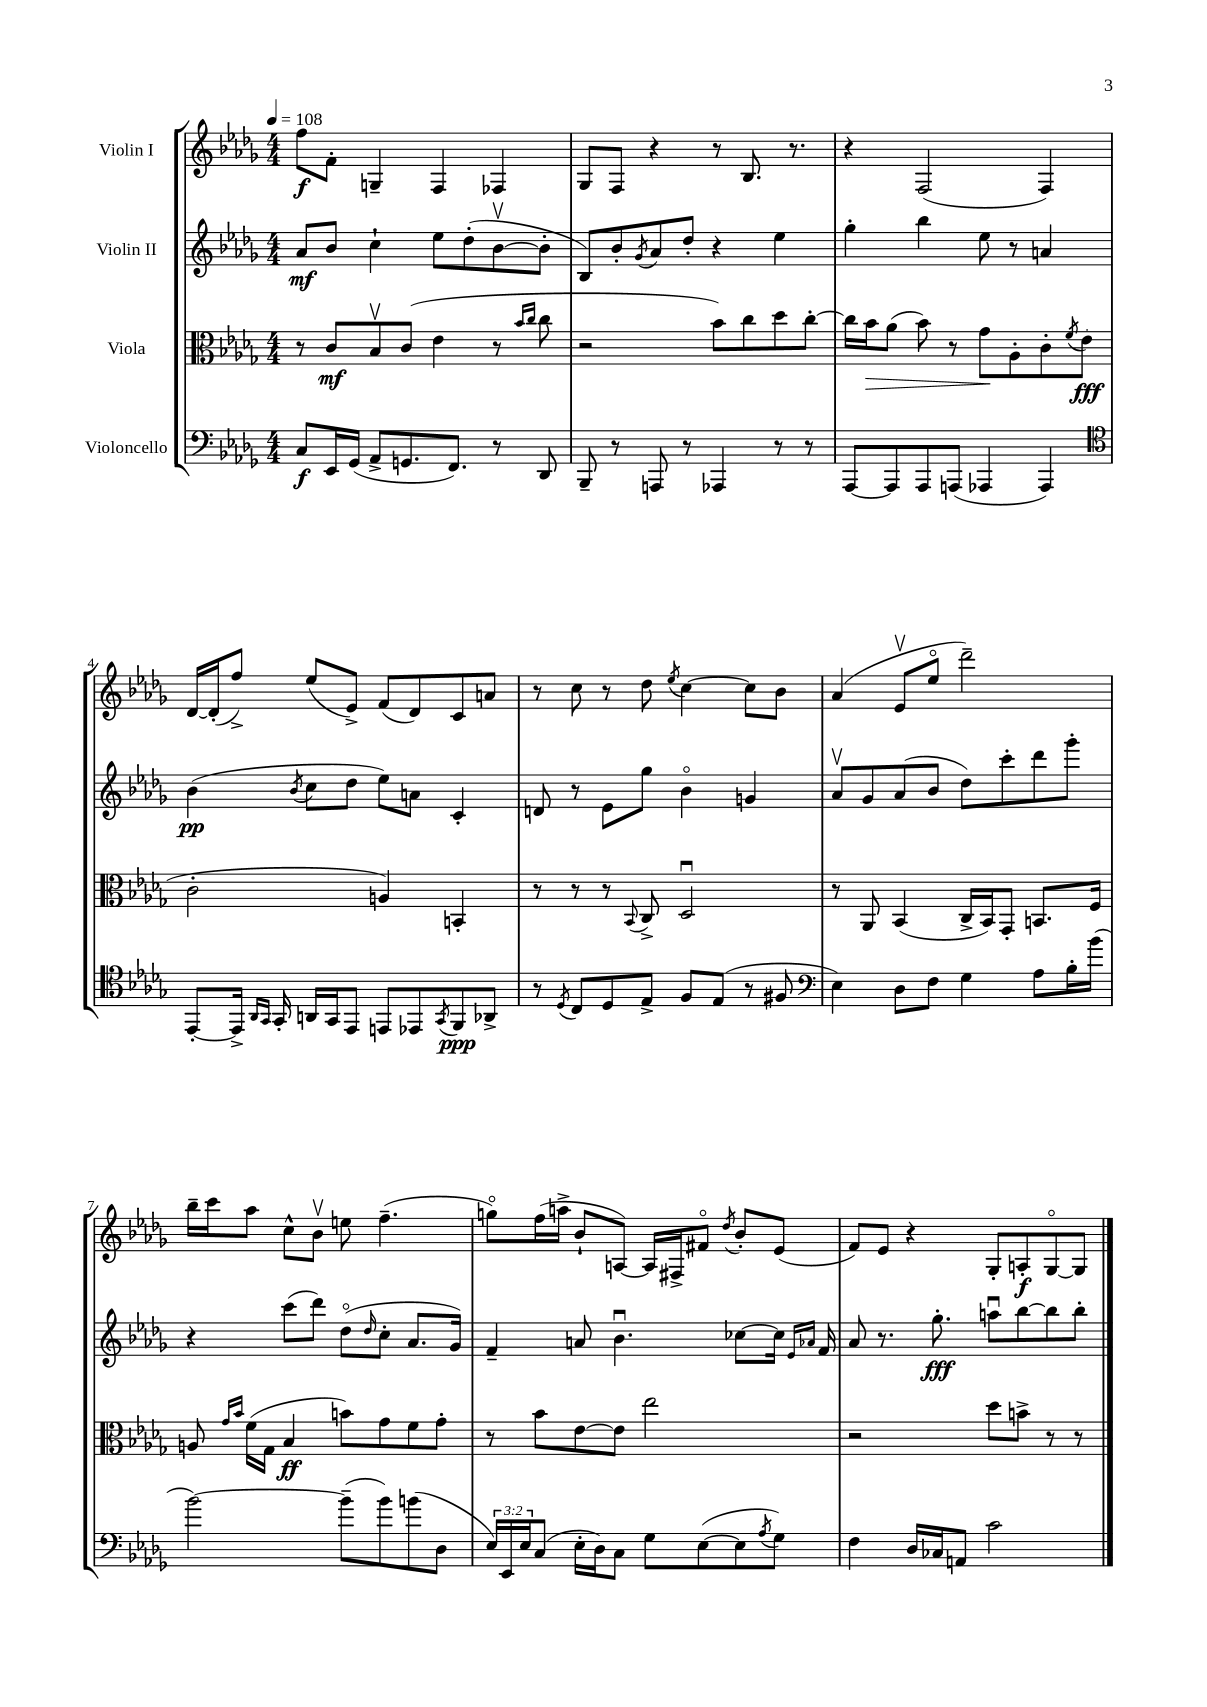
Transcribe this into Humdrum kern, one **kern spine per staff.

**kern	**kern	**kern	**kern
*staff4	*staff3	*staff2	*staff1
*clefF4	*clefC3	*clefG2	*clefG2
*k[b-e-a-d-g-]	*k[b-e-a-d-g-]	*k[b-e-a-d-g-]	*k[b-e-a-d-g-]
*M4/4	*M4/4	*M4/4	*M4/4
*MM108	*MM108	*MM108	*MM108
8C/L	8r	8a-/L	8ff\L
16EE-/L	8c/L	8b-/J	8f'\J
(16GG-/JJ	.	.	.
8AA-^/L	8B-v/	4cc`\	4G~/
8.GG/	(8c/J	.	.
.	4e-\	8ee-\L	4F/
8.FF/J)	.	.	.
.	.	(8dd-'\	.
8r	8r	[8b-v\	4F-/
.	16qqb-/LL	.	.
.	16qqcc/JJ	.	.
8DD-/	8cc\	8b-'\]J	.
=	=	=	=
8BBB-~/	2r	8B-/L)	8G-/L
8r	.	8b-'/	8F/J
.	.	8qg-/	.
8AAA/	.	8a-/	4r
8r	.	8dd-'/J	.
4AAA-/	8b-\L)	4r	8r
.	8cc\	.	8.B-/
8r	8dd-\	4ee-\	.
.	.	.	8.r
8r	[8cc'\J	.	.
=	=	=	=
[8AAA-/L	16cc\]LL	4gg-'\	4r
.	16b-\J	.	.
8AAA-/]	(8a-\J	.	.
8AAA-/	8b-\)	4bb-\	(2F/
(8AAA/J	8r	.	.
4AAA-/	8g-\L	8ee-\	.
.	8A-'\	8r	.
4AAA-/)	8c'\	4a/	4F/)
.	8qf/	.	.
.	(8e-\J	.	.
=	=	=	=
*clefC4	*	*	*
[8EE-'/L	2c'\	(4b-\	[16d-/LL
.	.	.	(16d-'/]J
16EE-^/]Jk	.	.	8ff^/J)
16qqAA-/LL	.	.	.
16qqGG-/JJ	.	.	.
16GG-'/	.	.	.
.	.	8qb-/	.
16AA/LL	.	8cc\L	(8ee-/L
16GG-/J	.	.	.
8EE-/J	.	8dd-\J	8e-^/J)
8EE/L	4A/)	8ee-\L)	(8f/L
8EE-/	.	8a\J	8d-/)
8qGG-/	.	.	.
8FF/	4BB'/	4c'/	8c/
8AA-^/J	.	.	8a/J
=	=	=	=
8r	8r	8d/	8r
8qD-/	.	.	.
8C/L	8r	8r	8cc\
8D-/	8r	8e-\L	8r
.	8qqBB-/	.	.
8E-^/J	8C^/	8gg-\J	8dd-\
.	.	.	8qee-/
8F/L	2D-u/	4b-o\	[4cc\
(8E-/J	.	.	.
8r	.	4g/	8cc\]L
8F#/	.	.	8b-\J
=	=	=	=
*clefF4	*	*	*
4E-\)	8r	8a-v/L	(4a-/
.	8AA-/	8g-/	.
8D-\L	(4BB-/	(8a-/	8e-v/L
8F\J	.	8b-/J	8ee-o/J
4G-\	16C^/LL	8dd-\L)	2ddd-~\)
.	16BB-/J)	.	.
.	8GG-'/J	8ccc'\	.
8A-\L	8.BB/L	8ddd-\	.
16B-'\L	.	8ggg-'\J	.
(16b-\JJ	16F/Jk	.	.
=	=	=	=
[2b-\)	8A/	4r	16bb-~\LL
.	.	.	16ccc\J
.	16qqg-/LL	.	.
.	16qqb-/JJ	.	.
.	(16f\LL	.	8aa-\J
.	16G-\JJ	.	.
.	4B-/	(8ccc\L	8cc^^\L
.	.	8ddd-\J)	8b-v\J
(8b-~\]L	8b\L)	(8dd-o\L	8ee\
.	.	16qqdd-/	.
8b-\)	8g-\	8cc'\J	(4.ff~\
(8b\	8f\	8.a-/L	.
8D-\J	8g-'\J	.	.
.	.	16g-/Jk)	.
=	=	=	=
24E-/LL)	8r	4f~/	8ggo\L)
24EE-/	.	.	.
24E-/J	.	.	.
(8C/J	8b-\L	.	(16ff\L
.	.	.	16aa^\JJ
16E-'\LL	[8e-\	8a/	8b-`/L
16D-\J)	.	.	.
8C\J	8e-\]J	4.b-u\	[8A/J)
8G-\L	2ee-\	.	16A/]LL
.	.	.	16F#^/J
([8E-\	.	.	8f#o/J
.	.	.	8qdd-/
8E-\]	.	[8cc-\L	8b-'/L
8qA-/	.	.	.
8G-\J)	.	16cc-\]Jk	(8e-/J
.	.	16qqe-/LL	.
.	.	16qqa-/JJ	.
.	.	16f/	.
=	=	=	=
4F\	2r	8a-/	8f/L)
.	.	8.r	8e-/J
16D-/LL	.	.	4r
16C-/J	.	8.gg-'\	.
8AA/J	.	.	.
2c\	8dd-\L	8aau\L	8G-'/L
.	8b^\J	[8bb-\	8A'/
.	8r	8bb-\]	[8G-o/
.	8r	8bb-'\J	8G-/]J
==	==	==	==
*-	*-	*-	*-
